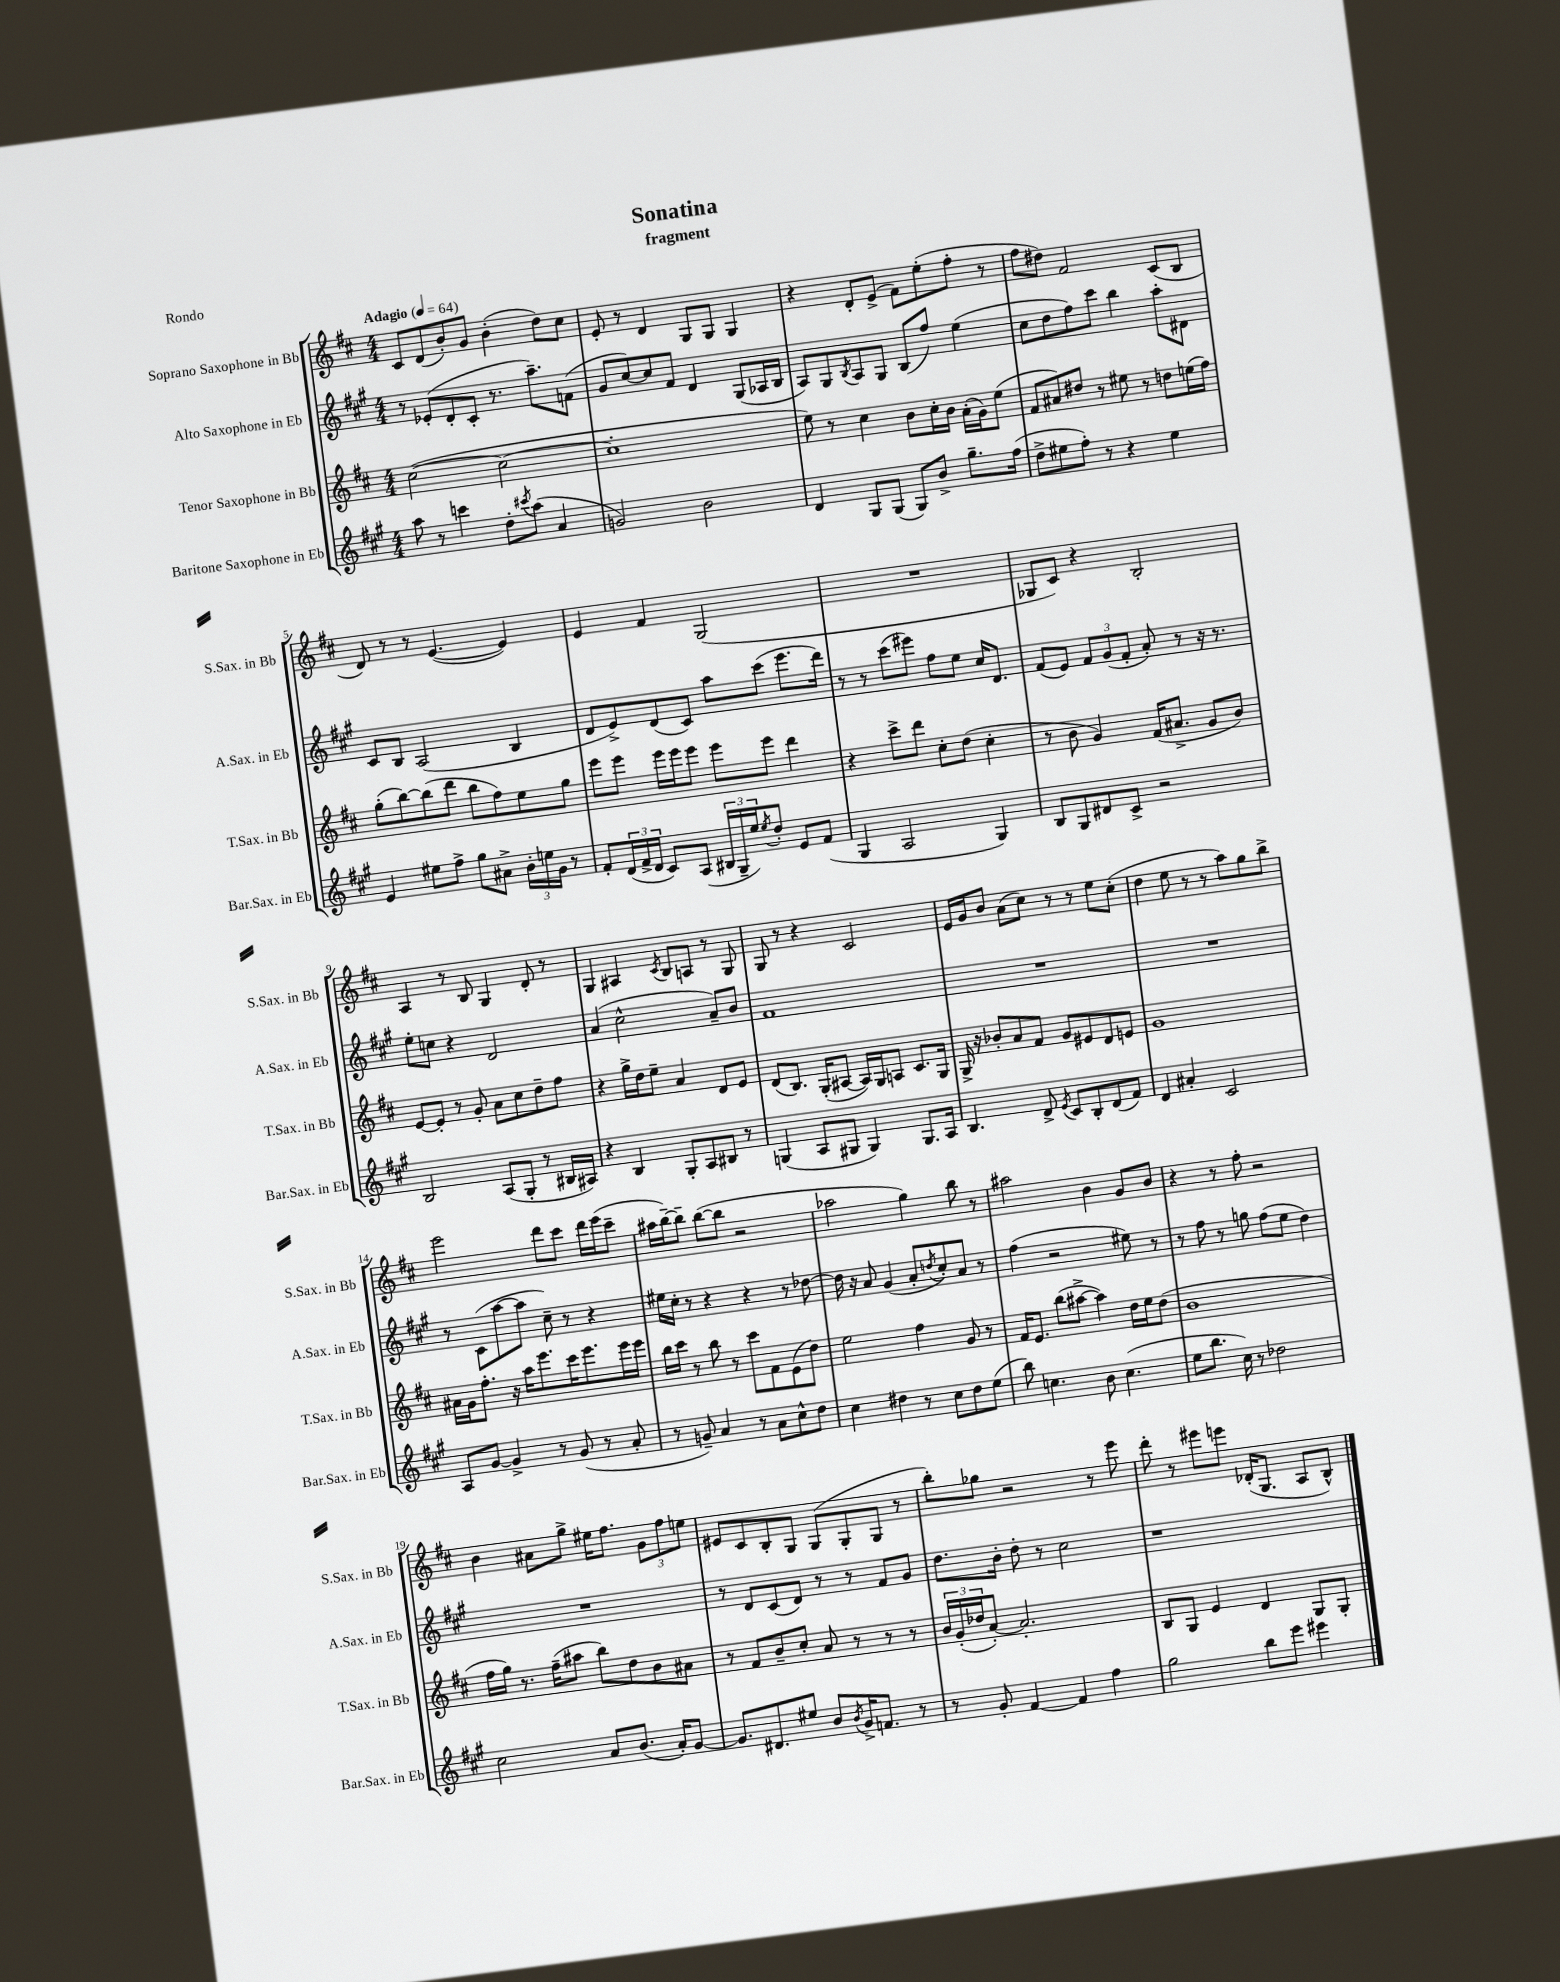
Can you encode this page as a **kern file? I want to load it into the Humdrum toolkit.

**kern	**kern	**kern	**kern
*part4	*part3	*part2	*part1
*staff4	*staff3	*staff2	*staff1
*I"Baritone Saxophone in Eb	*I"Tenor Saxophone in Bb	*I"Alto Saxophone in Eb	*I"Soprano Saxophone in Bb
*I'Bar.Sax. in Eb	*I'T.Sax. in Bb	*I'A.Sax. in Eb	*I'S.Sax. in Bb
*clefG2	*clefG2	*clefG2	*clefG2
*k[f#c#g#]	*k[f#c#]	*k[f#c#g#]	*k[f#c#]
*M4/4	*M4/4	*M4/4	*M4/4
*MM64	*MM64	*MM64	*MM64
=1	=1	=1	=1
!	!	!	!LO:TX:a:B:t=Adagio
8aa\	([2cc#\	8r	8c#/L
8r	.	(8e-X'/L	(8d/
4cccn\	.	8d'/	8b'/)
.	.	8c#'/J	8g/J
8dd'\L	2cc#\_	8.r	(4b'\
8qccc#X/	.	.	.
(8aa\J	.	.	.
.	.	8.aa~\L)	.
4a/	.	.	8dd\L)
.	.	(8fn\J	8cc#\J
=2	=2	=2	=2
2gn/)	1cc#']	8g#/L	8e'/
.	.	[8cc#/)	8r
.	.	8cc#/]	4d/
.	.	8f#/J	.
2b\	.	4d/	8G/L
.	.	.	8G/J
.	.	(8G#/L	4G/
.	.	16A-X/L	.
.	.	16B/JJ	.
=3	=3	=3	=3
4d/	8ee\)	8A/L)	4r
.	8r	8G#/	.
.	.	8qB/	.
8G#/L	4cc#\	8A/	8d'/L
(8G#/J	.	8G#/J	(8e^/J
8G#/L)	8b\L	(8B/L	8f#\L)
8b^/J	16cc#'\L	8ff#/J)	(8ee'\
.	16b\JJ	.	.
8.gg#~\L	(16a'\LL	(4ee\	8ff#'\J
.	16g\J)	.	.
.	(8ee\J	.	8r
(16ff#\Jk	.	.	.
=4	=4	=4	=4
8dd^\L	8f#/L	8cc#\L	8ff#\L
8ee#X\	8a#X/)	8dd\	8dd#X\J)
8ff#'\J)	8dd#X/J	8ff#\)	2f#/
8r	8r	8ccc#\J	.
4r	8ee#X\	4bb\	.
.	8r	.	.
4ee#\	8ddn\L	8aa'\L	(8c#/L
.	(16een\L	8d#X\J	8B/J
.	16ff#\JJ)	.	.
!!LO:LB:g=z
=5	=5	=5	=5
4e/	(8gg'\L	8c#/L	8d/)
.	[8bb\)	8B/J	8r
8ee#X\L	(8bb\]	(2A/	8r
8ff#^\J	8ddd\J	.	([4.e/
8gg#\L	8bb\L	.	.
8a#X^\J	8ff#\)	.	.
24b'\LL	8ee\	4B/	4e/])
24een\	.	.	.
24g#\JJ	.	.	.
8r	8gg\J	.	.
=6	=6	=6	=6
8f#'/L	8eee\L	8d/L	4e/
(24d/L	8eee\J	8e^/)	.
24f#^/	.	.	.
24d/JJ	.	.	.
8c#/L)	16eee\LL	(8d/	4f#/
.	16eee\J	.	.
(8A/J	8eee\J	8c#/J)	.
24B#X/LL	8eee\L	8aa\L	(2G/
24G#~/	.	.	.
24ee/J)	.	.	.
8qee/	.	.	.
8dd'/J	8eee\J	(8ccc#\J	.
8e/L	4ddd\	8.eee\L	.
(8f#/J	.	.	.
.	.	16ddd\Jk)	.
=7	=7	=7	=7
4G#/	4r	8r	1r
.	.	8r	.
2A/	8ccc#^\L	(8ccc#\L	.
.	8ddd\J	8eee#X\J)	.
.	8cc#'\L	8ff#\L	.
.	(8dd\J	8ee\J	.
4G#/)	4cc#'\	16cc#/KL	.
.	.	8.d/J	.
=8	=8	=8	=8
8B/L	8r	(8f#/L	8G-X/L
8G#/	8b\	8e/J)	8c#/J)
8d#X/	4g/)	12f#/L	4r
.	.	(12g#/	.
8c#^/J	.	.	.
.	.	12f#'/J	.
2r	(16f#/KL	8a'/)	2B'/
.	8.a#X^/J	.	.
.	.	8r	.
.	8g/L	16r	.
.	.	8.r	.
.	8b/J)	.	.
!!LO:LB:g=z
=9	=9	=9	=9
2B/	[8e/L	8ee'\L	4A/
.	8e'/J]	8ccn\J	.
.	8r	4r	8r
.	8g'/	.	8B/
(8A/L	8a\L	2d/	4G/
8G#'/J	8cc#\	.	.
8r	8dd~\	.	8d'/
16B#X/LL	8ff#\J	.	8r
16A#X/JJ)	.	.	.
=10	=10	=10	=10
4r	4r	(4a/	4G/
4B/	16gg^\LL	2cc#^^\	4A#X/
.	16dd\J	.	.
.	8ee~\J	.	.
.	.	.	8qc#/
8G#'/L	4a/	.	8B/L
8A/	.	.	8An/J
8B#X/J	8d/L	8a~/L)	8r
8r	8e/J	8b/J	8G/
=11	=11	=11	=11
(4Gn/	(8d/L	1f#	8G/
.	8.B/J)	.	8r
8A/L	.	.	4r
.	(16G'/KL	.	.
8G#X/J	[8A#X/J	.	.
4G#/)	16A#/LL])	.	2c#/
.	16G/J	.	.
.	8An/J	.	.
8.G#/L	8.c#/L	.	.
16A/Jk	16G/Jk	.	.
=12	=12	=12	=12
4.B/	16G^/	1r	16e/LL
.	16r	.	16g/J
.	8b-X'/L	.	8b/J
.	8a/	.	(8a\L
8d^/	8f#/J	.	8cc#\J)
8qe/	.	.	.
8c#/L	8g/L	.	8r
8B'/	8e#X/	.	8r
(8d/	8d/	.	8ee\L
8f#/J)	8en/J	.	(8cc#'\J
=13	=13	=13	=13
4d/	1g	1r	4dd\
4a#X'/	.	.	8ee\
.	.	.	8r
2c#/	.	.	8r
.	.	.	8aa\L)
.	.	.	8gg\
.	.	.	8bb^\J
!!LO:LB:g=z
=14	=14	=14	=14
8A/L	16a#X\LL	8r	2eee\
.	16g\J	.	.
[8g#/J	8.ff#'\J	(8c#\L	.
4g#^/]	.	[8aa\	.
.	16r	.	.
.	16aa\KL	8aa\J]	.
.	8.eee\	.	.
8r	.	8cc#~\)	8ddd\L
(8g#/	16ccc#\K	8r	8ccc#\J
.	8.eee\	.	.
8r	.	4r	16ddd\LL
.	.	.	(16eee\J
8a'/	16eee\L	.	8ccc#~\J
.	16eee\JJ	.	.
=15	=15	=15	=15
8r	16bb\LL	16ee#X\LL	16aa#X\LL
.	16ccc#\JJ	16cc#'\JJ	[16bb~\J)
8gn~/)	8r	8r	8bb~\J]
4a/	8bb\	4r	([8bb\L
.	8r	.	8bb\J]
8r	8ccc#\L	4r	2r
8a\L	8f#\	.	.
8cc#^^\	(8e\	8r	.
8dd\J	8dd\J)	[8dd-X\	.
=16	=16	=16	=16
4cc#\	2ee\	16dd-\]	2aa-X\
.	.	16r	.
.	.	8a/	.
4dd#X\	.	(4g#/	.
8r	4ff#\	8a'/L	4gg\)
.	.	8qddn/	.
8cc#\L	.	8cc#'/)	.
8dd#\	8g/	8a/J	8bb\
(8ee\J	8r	8r	8r
=17	=17	=17	=17
8bb\)	16f#/KL	(4ff#\	2aa#X\
.	8.e/J	.	.
4.ccn\	.	.	.
.	(8bb\L	2r	.
.	[8aa#X^\J	.	.
8b\	4aa#\])	.	4b\
(4.cc\	.	.	.
.	16dd\LL	8ee#X\)	8g/L
.	16ee\J	.	.
.	(8dd\J	8r	8b/J
=18	=18	=18	=18
8ee\L	1b	8r	4r
8.bb\J	.	8ff#\	.
.	.	8r	8r
16cc#\)	.	.	.
8r	.	8ggn\	8ff#'\
2dd-X\	.	(8ff#\L	2r
.	.	8ee\J	.
.	.	4dd\)	.
!!LO:LB:g=z
=19	=19	=19	=19
2cc#\	16ff#\LL	1r	4b\
.	16gg\JJ)	.	.
.	8.r	.	.
.	.	.	8a#X\L
.	(16ff#~\KL	.	.
.	8aa#X\J	.	8gg^\J
8a/L	8bb\L)	.	16ee#X\KL
.	.	.	8.ff#\J
(8.b/J	8dd\	.	.
.	8b\	.	12g\L
16a'/KL)	.	.	.
.	.	.	12ff#\
[8g#/J	8a#X\J	.	.
.	.	.	12een\J
=20	=20	=20	=20
8.g#/L]	8r	8r	8e#X/L
.	8f#/L	8d/L	8c#/
8.d#X/	.	.	.
.	8b~/	(8c#/	8B'/
8ee#X/J	8cc#'/J	8d/J)	8G/J
8b/L	8a/	8r	(8G/L
8qb/	.	.	.
16g#^/K	8r	8r	8G'/
8.fn/J	.	.	.
.	8r	8f#/L	8G/J
8r	8r	8g#/J	8r
=21	=21	=21	=21
8r	24b/LL	8.dd\L	8bb'\L)
.	(24g'/	.	.
.	24dd-X/J	.	.
8g#'/	[8a'/J)	.	8gg-X\J
.	.	16b'\Jk	.
[4f#/	2.a'/]	8dd'\	2r
.	.	8r	.
4f#/]	.	2cc#\	.
4ff#\	.	.	8r
.	.	.	8eee\
=22	=22	=22	=22
2gg#\	8B/L	1r	8ddd'\
.	8G/J	.	8r
.	4e/	.	8eee#X\L
.	.	.	8eeen\J
8bb\L	4d/	.	(16d-X'/KL
.	.	.	8.G/J
8eee\J	.	.	.
4eee#X\	8G/L	.	8A/L
.	8G'/J	.	8B^^/J)
==	==	==	==
*-	*-	*-	*-
